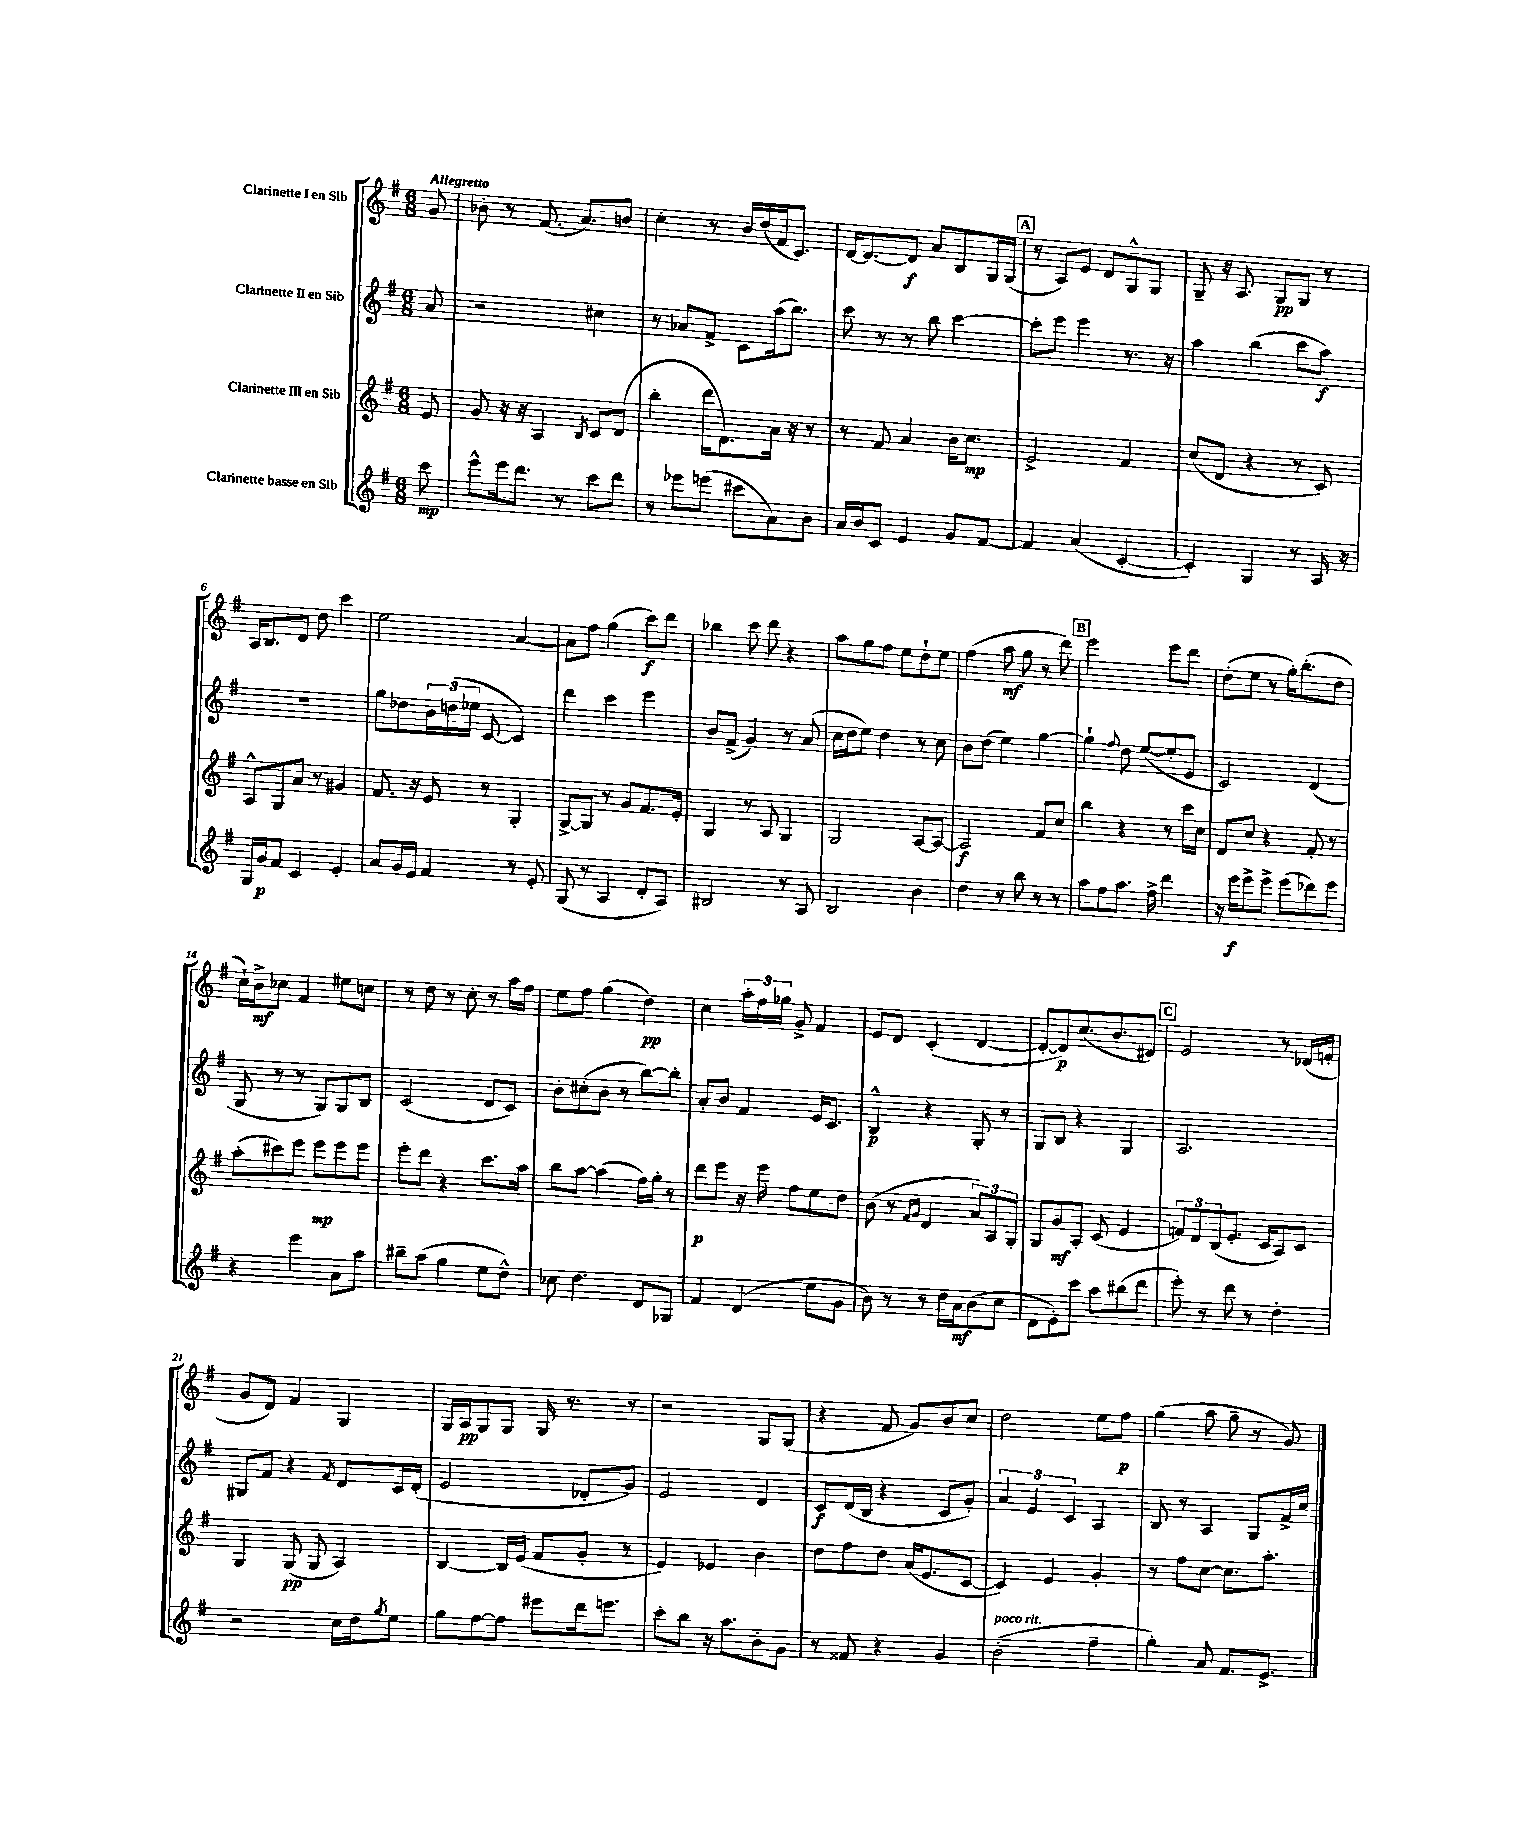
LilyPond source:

<<
\new StaffGroup <<
\new Staff = "s0" \with { instrumentName = "Clarinette I en Sib" } {
    \clef treble \key g \major \numericTimeSignature \time 6/8 \partial 8 \tempo "Allegretto"
    g'8 |
    bes'8-. r8 fis'8.( a'8.) b'8 |
    c''4-. r8 b'16 d''16( fis'16 c'8.) |
    d'16~ d'8.~ d'8\f a'8 b8 g16 g16( |
    \mark \markup { \box "A" } r8 a8) e'8 d'8 g8-^ g8 |
    g8-- r16 a8. g8\pp g8 r8 |
    a16 b8. d'8 d''8 c'''4 |
    e''2 a'4~ |
    a'8 fis''8 g''4( c'''8\f) d'''8 |
    bes''4 c'''8 d'''8 r4 |
    a''8 g''8 fis''8 e''8 d''8-! e''8 |
    fis''4( a''8\mf g''8 r8 d'''8) |
    \mark \markup { \box "B" } e'''2 e'''8 d'''8 |
    d''8-.( e''8 r8 g''16-.) b''8.-.( d''8 |
    c''16-!) b'16->\mf ces''8 fis'4 eis''8 c''8 |
    r8 d''8 r8 c''8-. r8 a''16 fis''16 |
    e''8 fis''8 g''4( d''4\pp) |
    c''4 \tuplet 3/2 { a''16-. fis''16 ges''16 } g'8-> fis'4 |
    e'8 d'8 c'4-.( d'4~ |
    d'8~-. d'8\p) c''8.( b'8. dis'8) |
    \mark \markup { \box "C" } e'2 r8 des'16( f'16-. |
    g'8 d'8) fis'4 g4 |
    g16 a16\pp g8 g8 g16 r8. r8 |
    r2 g8 g8( |
    r4 fis'8 g'8) b'8 c''8 |
    d''2 e''8 fis''8\p |
    g''4( a''8 g''8-- r8 g'8) \bar "|." |
}
\new Staff = "s1" \with { instrumentName = "Clarinette II en Sib" } {
    \clef treble \key g \major \numericTimeSignature \time 6/8 \partial 8
    a'8 |
    r2 cis''4 |
    r8 aes'8 fis'8-> c'8 a''16( b''8.) |
    c'''8 r8 r8 b''8 c'''4~ |
    \mark \markup { \box "A" } c'''8-. e'''8 e'''4 r8. r16 |
    a''4 b''4( c'''8 a''8\f) |
    R2. |
    g''8 des''8 \tuplet 3/2 { b'16 d''16( ees''16 } c'8~ c'4) |
    d'''4 c'''4 e'''4 |
    b'8 fis'8->( g'4) r8 a'8( |
    c''16 d''16 e''8) d''4 r8 c''8 |
    b'8 d''8( e''4) g''4~ |
    \mark \markup { \box "B" } g''4-! \appoggiatura { fis''8 } d''8 e''8~( e''8-. e'8 |
    c'2) d'4( |
    g8 r8 r8 g8) g8 b8 |
    c'2( d'8 c'8) |
    b'8-. cis''8-.( b'8 r8 b''8~) b''8-. |
    a'8-. b'8 fis'4 e'16 c'8. |
    b4-^\p r4 g8-. r8 |
    g8 b8 r4 g4 |
    \mark \markup { \box "C" } a2. |
    gis8 fis'8 r4 \acciaccatura { fis'8 } d'8 c'16 d'16-.( |
    e'2 des'8-. g'8) |
    e'2 d'4 |
    c'8\f d'16( b16 r4 c'8 g'8-.) |
    \tuplet 3/2 { a'4 e'4 c'4 } a4 |
    b8 r8 a4 g8 fis'16-> c''16 \bar "|." |
}
\new Staff = "s2" \with { instrumentName = "Clarinette III en Sib" } {
    \clef treble \key g \major \numericTimeSignature \time 6/8 \partial 8
    e'8 |
    g'8 r16 r16 a4 \acciaccatura { b8 } c'8 d'8( |
    b''4-. d'''16 d'8.) a'16 r16 r8 |
    r8 fis'8 a'4 b'16 c''8.\mp |
    \mark \markup { \box "A" } e'2-> fis'4 |
    c''8( d'8 r4 r8 c'8) |
    a8-^ g8 a'8 r8 gis'4 |
    fis'8. r16 e'8 r8 g4-. |
    g8~-> g8 r8 g'8 fis'8. e'16-. |
    g4 r8 a8 g4 |
    g2 a8~ a8~ |
    a2\f fis'8 c''8 |
    \mark \markup { \box "B" } b''4 r4 r8 c'''16 c''16 |
    d'8 c''8 r4 fis'8-. r8 |
    a''8-.( cis'''8) e'''8 e'''8\mp e'''8 e'''8 |
    e'''8-. d'''8 r4 c'''8. a''16 |
    b''8 a''8~ a''4( fis''16) g''16-. r8 |
    d'''8\p e'''8 r16 e'''16 fis''8 e''8 d''8 |
    b'8( r8 \grace { fis'16 g'16 } d'4 \tuplet 3/2 { a'8) a8 g8-. } |
    g8 g'8\mf a8-. c'8( e'4 |
    \mark \markup { \box "C" } \tuplet 3/2 { f'8) d'8 b8( } e'8.-. c'16 a8) c'8 |
    g4 g8\pp( g8 a4) |
    b4~ b16 e'16( fis'8 g'8-. r8 |
    e'4) ees'4 b'4 |
    d''8 fis''8 d''8 a'16( e'8. c'8~ |
    c'4) e'4 g'4-. |
    r8 fis''8 c''8~ c''8. a''8.-. \bar "|." |
}
\new Staff = "s3" \with { instrumentName = "Clarinette basse en Sib" } {
    \clef treble \key g \major \numericTimeSignature \time 6/8 \partial 8
    c'''8\mp |
    e'''8-^ e'''16 d'''8. r8 c'''8 d'''8 |
    r8 ees'''8 e'''8( cis'''8 a'8) b'8 |
    a'16 b'16 c'8 e'4 g'8 fis'8~ |
    \mark \markup { \box "A" } fis'4 a'4( c'4~-. |
    c'4-.) g4 r8 a16 r16 |
    g16 g'16\p fis'8 c'4 e'4-. |
    a'8 g'16 e'16 fis'4 r8 e'8-. |
    g8( r8 a4 d'8-. a8) |
    bis2 r8 a8 |
    b2 b'4 |
    d''4 r8 b''8 r8 r8 |
    \mark \markup { \box "B" } a''8 fis''8 a''8. fis''16-> d'''4 |
    r16 e'''16\f e'''8-> e'''8-> e'''8( des'''8) e'''8 |
    r4 e'''4 a'8 a''8 |
    bis''8-- a''8( g''4 e''8 d''8-^) |
    ces''8 d''4. d'8 ges8 |
    fis'4 d'4( e''8 g'8 |
    b'8) r8 r8 d''16 a'16\mf b'8( c''8 |
    d'8 e'8-.) c'''8 a''8 bis''8( d'''8 |
    \mark \markup { \box "C" } e'''8-.) r8 d'''8 r8 d''4-. |
    r2 c''16 d''16 \acciaccatura { g''8 } e''8 |
    g''8 fis''8~ fis''8 eis'''8 d'''16 e'''8. |
    c'''8-. b''8 r16 a''8. b'8-. g'8 |
    r8 fisis'8 r4 g'4 |
    b'2-.^\markup { \italic "poco rit." }( fis''4-- |
    g''4-.) a'8 fis'8. e'8.-> \bar "|." |
}
>>
>>
